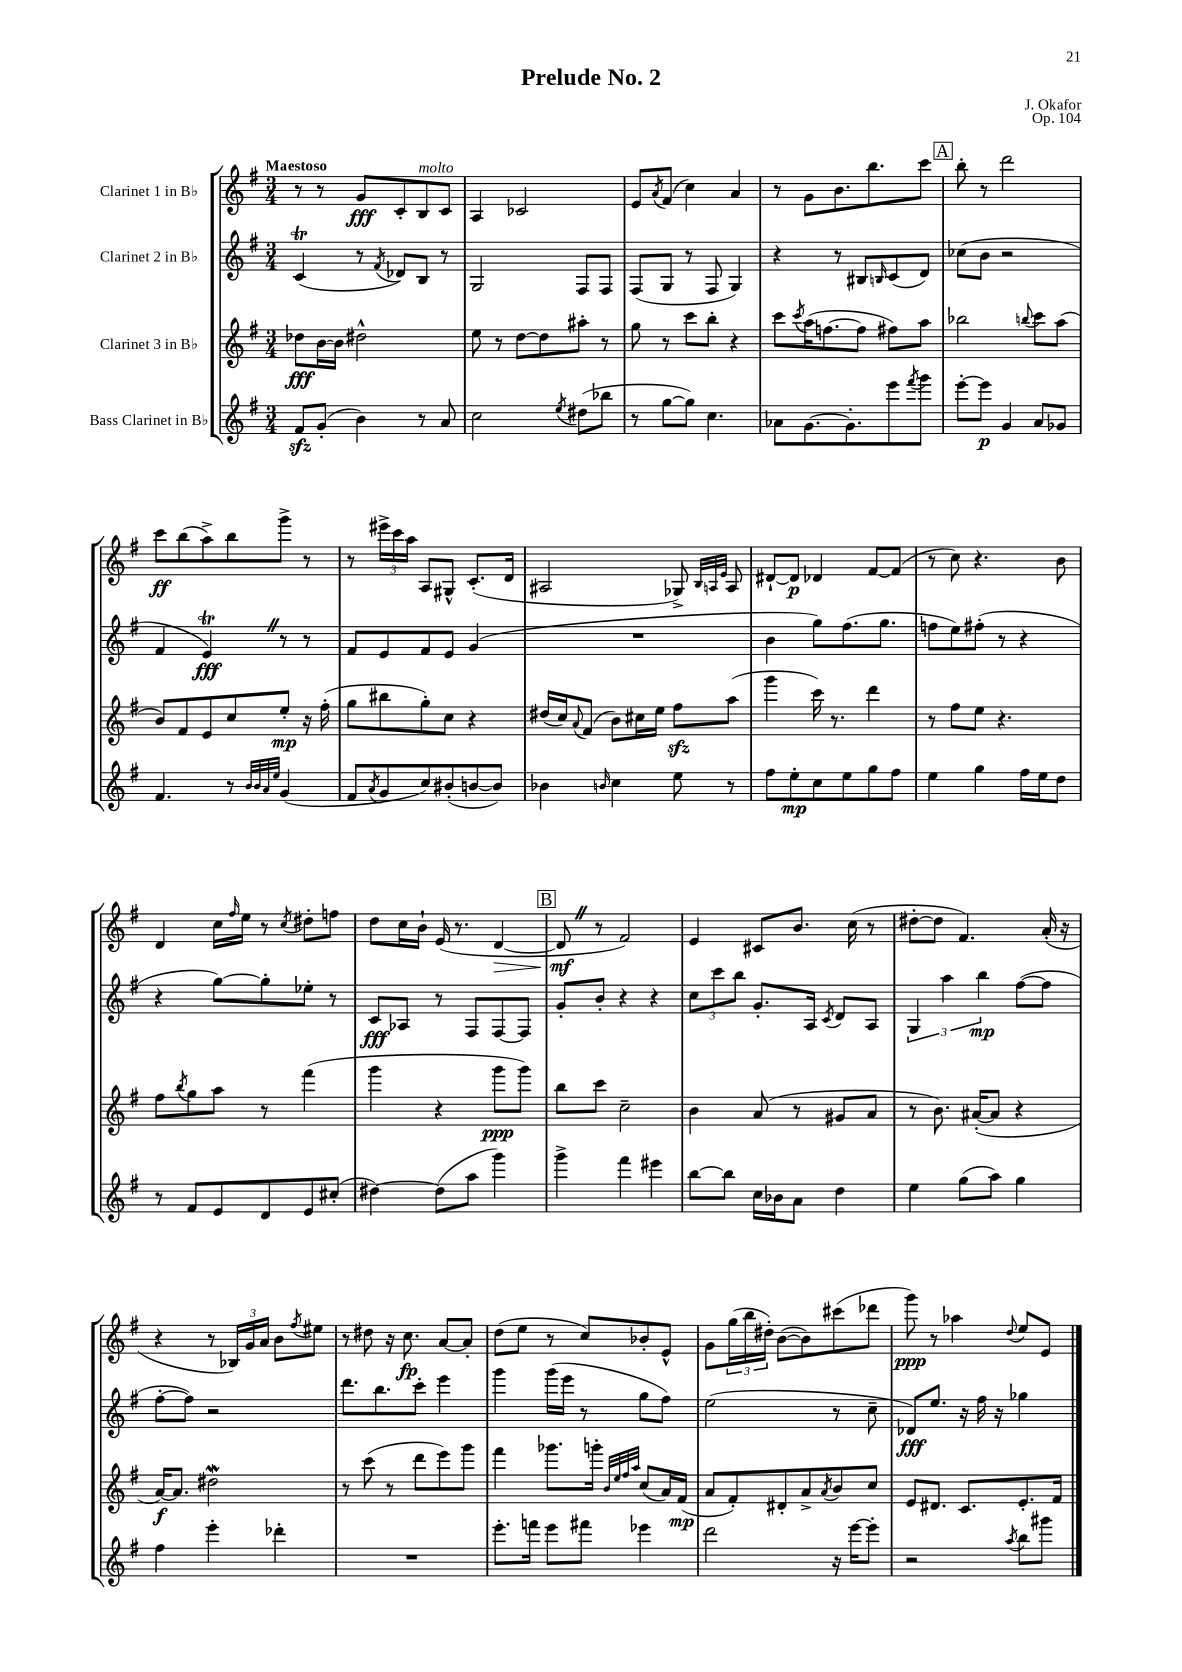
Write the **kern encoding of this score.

**kern	**dynam	**kern	**dynam	**kern	**dynam	**kern	**dynam
*part4	*part4	*part3	*part3	*part2	*part2	*part1	*part1
*staff4	*staff4	*staff3	*staff3	*staff2	*staff2	*staff1	*staff1
*I"Bass Clarinet in B♭	*	*I"Clarinet 3 in B♭	*	*I"Clarinet 2 in B♭	*	*I"Clarinet 1 in B♭	*
*clefG2	*	*clefG2	*	*clefG2	*	*clefG2	*
*k[f#]	*	*k[f#]	*	*k[f#]	*	*k[f#]	*
*M3/4	*	*M3/4	*	*M3/4	*	*M3/4	*
=1	=1	=1	=1	=1	=1	=1	=1
!	!	!	!	!	!	!LO:TX:a:B:t=Maestoso	!
8f#zz/L	.	8dd-X\L	fff	(4cT/	.	8r	.
(8g'/J	.	[16b\L	.	.	.	8r	.
.	.	16b\JJ]	.	.	.	.	.
4b\)	.	2dd#X^^\	.	8r	.	8g/L	fff
.	.	.	.	8qf#/	.	.	.
.	.	.	.	8d-X/L)	.	8c'/	.
!	!	!	!	!	!	!LO:TX:a:i:t=molto	!
8r	.	.	.	8B/J	.	8B/	.
8a/	.	.	.	8r	.	8c/J	.
=2	=2	=2	=2	=2	=2	=2	=2
2cc\	.	8ee\	.	2G/	.	4A/	.
.	.	8r	.	.	.	.	.
.	.	[8dd\L	.	.	.	2c-X/	.
.	.	8dd\]	.	.	.	.	.
8qee/	.	.	.	.	.	.	.
(8dd#X\L	.	8aa#X'\J	.	8F#/L	.	.	.
8bb-X\J	.	8r	.	8F#/J	.	.	.
=3	=3	=3	=3	=3	=3	=3	=3
8r	.	8gg\	.	(8F#/L	.	8e/L	.
.	.	.	.	.	.	8qa/	.
[8gg\L	.	8r	.	8G/J	.	(8f#/J	.
8gg\J])	.	8ccc\L	.	8r	.	4cc\)	.
4.cc\	.	8bb'\J	.	8F#/	.	.	.
.	.	4r	.	4G/)	.	4a/	.
=4	=4	=4	=4	=4	=4	=4	=4
8a-X\L	.	8ccc\L	.	4r	.	8r	.
.	.	8qccc/	.	.	.	.	.
[8.g\	.	(16aa\K	.	.	.	8g\L	.
.	.	[8.ffn\	.	.	.	.	.
.	.	.	.	8r	.	8.b\	.
8.g'\]	.	.	.	.	.	.	.
.	.	8ff\J]	.	8B#X/L	.	.	.
.	.	.	.	.	.	8.bb\	.
.	.	.	.	16qqBn/	.	.	.
8eee\	.	8ff#X\L)	.	(8c/	.	.	.
8qfff#/	.	.	.	.	.	.	.
8ggg\J	.	8aa\J	.	8d/J)	.	8ccc\J	.
!!LO:REH:place=s1:t=A
=5	=5	=5	=5	=5	=5	=5	=5
[8eee'\L	.	2bb-X\	.	(8cc-X\L	.	8bb'\	.
8eee\J]	p	.	.	8b\J	.	8r	.
4g/	.	.	.	2r	.	2ddd\	.
.	.	8qqbbn/	.	.	.	.	.
8a/L	.	8ccc\L	.	.	.	.	.
8g-X/J	.	(8aa\J	.	.	.	.	.
!!LO:LB:g=z
=6	=6	=6	=6	=6	=6	=6	=6
4.f#/	.	8b/L)	.	4f#/	.	8ccc\L	ff
.	.	8f#/	.	.	.	(8bb\	.
.	.	8e/	.	4eTZ/)	fff	8aa^\)	.
8r	.	8cc/	.	.	.	8bb\	.
32qqb/LLL	.	.	.	.	.	.	.
32qqb/	.	.	.	.	.	.	.
32qqa/	.	.	.	.	.	.	.
32qqee/JJJ	.	.	.	.	.	.	.
(4g/	.	8ee'/J	mp	8r	.	8ggg^\J	.
.	.	16r	.	8r	.	8r	.
.	.	(16ff#'\	.	.	.	.	.
=7	=7	=7	=7	=7	=7	=7	=7
8f#/L	.	8gg\L	.	8f#/L	.	8r	.
8qa/	.	.	.	.	.	.	.
8g/	.	8bb#X\	.	8e/	.	24eee#X^\LL	.
.	.	.	.	.	.	24ccc\	.
.	.	.	.	.	.	24aa\JJ	.
8cc/)	.	8gg'\)	.	8f#/	.	8A/L	.
(8b#X'/	.	8cc\J	.	8e/J	.	8G#X^^/J	.
[8bn/	.	4r	.	(4g/	.	(8.c'/L	.
8b/J])	.	.	.	.	.	.	.
.	.	.	.	.	.	16d/Jk	.
=8	=8	=8	=8	=8	=8	=8	=8
4b-X\	.	(16dd#X/LL	.	2.r	.	2A#X/	.
.	.	16cc/J)	.	.	.	.	.
.	.	8qqa/	.	.	.	.	.
.	.	(8f#/J	.	.	.	.	.
16qqbn/	.	.	.	.	.	.	.
4cc\	.	8b\L)	.	.	.	.	.
.	.	16cc#X\L	.	.	.	.	.
.	.	16ee\JJ	.	.	.	.	.
8ee\	.	8ff#zz\L	.	.	.	8G-X^/)	.
.	.	.	.	.	.	32qqB/LLL	.
.	.	.	.	.	.	32qqAn/	.
.	.	.	.	.	.	32qqe/JJJ	.
8r	.	(8aa\J	.	.	.	8A/	.
=9	=9	=9	=9	=9	=9	=9	=9
8ff#\L	.	4ggg\	.	4b\	.	[8d#X`/L	.
8ee'\	mp	.	.	.	.	8d#/J]	p
8cc\	.	16ccc\)	.	8gg\L)	.	4d-X/	.
.	.	8.r	.	.	.	.	.
8ee\	.	.	.	(8.ff#\	.	.	.
8gg\	.	4ddd\	.	.	.	[8f#/L	.
.	.	.	.	8.gg\J	.	.	.
8ff#\J	.	.	.	.	.	(8f#/J]	.
=10	=10	=10	=10	=10	=10	=10	=10
4ee\	.	8r	.	8ffn\L	.	8r	.
.	.	8ff#\L	.	8ee\)	.	8cc\)	.
4gg\	.	8ee\J	.	(8ff#X'\J	.	4.r	.
.	.	4.r	.	8r	.	.	.
16ff#\LL	.	.	.	4r	.	.	.
16ee\J	.	.	.	.	.	.	.
8dd\J	.	.	.	.	.	8b\	.
!!LO:LB:g=z
=11	=11	=11	=11	=11	=11	=11	=11
8r	.	8ff#\L	.	4r	.	4d/	.
.	.	8qbb/	.	.	.	.	.
8f#/L	.	8gg\	.	.	.	.	.
8e/	.	8aa\J	.	[8gg\L)	.	16cc\LL	.
.	.	.	.	.	.	16qqff#/	.
.	.	.	.	.	.	16ee\JJ	.
8d/	.	8r	.	8gg'\]	.	8r	.
.	.	.	.	.	.	8qcc/	.
8e/	.	(4fff#\	.	8ee-X'\J	.	8dd#X'\L	.
(8cc#X'/J	.	.	.	8r	.	8ffn\J	.
=12	=12	=12	=12	=12	=12	=12	=12
[4dd#X\)	.	4ggg\	.	8c/L	fff	8dd\L	.
.	.	.	.	8A-X/J	.	16cc\L	.
.	.	.	.	.	.	16b`\JJ	.
(8dd#\L]	.	4r	.	8r	.	(16e/	.
.	.	.	.	.	.	8.r	.
8aa\J	.	.	.	8F#/L	.	.	.
!	!	!	!	!	!	!	!LO:HP:b
4ggg\)	.	8ggg\L	ppp	[8F#/	.	[4d/	>
.	.	8ggg\J)	.	8F#/J]	.	.	.
!!LO:REH:place=s1:t=B
=13	=13	=13	=13	=13	=13	=13	=13
4ggg^\	.	8bb\L	.	8g'/L	.	8dZ/]	mf
.	.	8ccc\J	.	8b'/J	.	8r	]
4fff#\	.	2cc~\	.	4r	.	2f#/)	.
4eee#X\	.	.	.	4r	.	.	.
=14	=14	=14	=14	=14	=14	=14	=14
[8bb\L	.	4b\	.	12cc\L	.	4e/	.
.	.	.	.	12ccc\	.	.	.
8bb\J]	.	.	.	.	.	.	.
.	.	.	.	12bb\J	.	.	.
16cc\LL	.	(8a/	.	8.g'/L	.	8c#X/L	.
16b-X\J	.	.	.	.	.	.	.
8a\J	.	8r	.	.	.	8.b/J	.
.	.	.	.	16A/Jk	.	.	.
.	.	.	.	8qc/	.	.	.
4dd\	.	8g#X/L	.	8d/L	.	.	.
.	.	.	.	.	.	(16cc\	.
.	.	8a/J	.	8A/J	.	8r	.
=15	=15	=15	=15	=15	=15	=15	=15
4ee\	.	8r	.	6G/	.	[8dd#X'\L	.
.	.	8.b\)	.	.	.	8dd#\J]	.
.	.	.	.	6aa\	.	.	.
(8gg\L	.	.	.	.	.	4.f#/)	.
.	.	([16a#X'/KL	.	.	.	.	.
.	.	.	.	6bb\	mp	.	.
8aa\J)	.	8a#/J]	.	.	.	.	.
4gg\	.	4r	.	([8ff#\L	.	.	.
.	.	.	.	8ff#\J]	.	(16a'/	.
.	.	.	.	.	.	16r	.
!!LO:LB:g=z
=16	=16	=16	=16	=16	=16	=16	=16
4ff#\	.	[16a/KL)	f	[8ff#'\L	.	4r	.
.	.	8.a/J]	.	.	.	.	.
.	.	.	.	8ff#\J])	.	.	.
4eee'\	.	2dd#XW\	.	2r	.	8r	.
.	.	.	.	.	.	24B-X/LL)	.
.	.	.	.	.	.	24g/	.
.	.	.	.	.	.	24a/JJ	.
4ddd-X'\	.	.	.	.	.	8b\L	.
.	.	.	.	.	.	8qff#/	.
.	.	.	.	.	.	8ee#X\J	.
=17	=17	=17	=17	=17	=17	=17	=17
2.r	.	8r	.	8.ddd\L	.	8r	.
.	.	(8ccc\	.	.	.	8dd#X\	.
.	.	.	.	8.bb\	.	.	.
.	.	8r	.	.	.	16r	.
.	.	.	.	.	.	8.cc\	fp
.	.	8ddd\L	.	8ccc'\J	.	.	.
.	.	8eee\)	.	4eee\	.	[8a/L	.
.	.	8ggg\J	.	.	.	8a'/J]	.
=18	=18	=18	=18	=18	=18	=18	=18
8.eee'\L	.	4fff#\	.	4ggg\	.	(8dd\L	.
.	.	.	.	.	.	8ee\J	.
16fffn\Jk	.	.	.	.	.	.	.
8eee\L	.	8.ggg-X\L	.	(16ggg\LL	.	8r	.
.	.	.	.	16eee\JJ	.	.	.
8fff#X\J	.	.	.	8r	.	8cc/L)	.
.	.	16gggn'\Jk	.	.	.	.	.
.	.	32qqb/LLL	.	.	.	.	.
.	.	32qqee/	.	.	.	.	.
.	.	32qqff#/	.	.	.	.	.
.	.	32qqaa/JJJ	.	.	.	.	.
4eee-X\	.	(8cc/L	.	8gg\L	.	8b-X'/	.
.	.	16a/L)	.	8ff#\J)	.	8e^^/J	.
.	.	(16f#/JJ	mp	.	.	.	.
=19	=19	=19	=19	=19	=19	=19	=19
2ddd\	.	8a/L	.	(2ee\	.	8g\L	.
.	.	8f#'/)	.	.	.	(24gg\L	.
.	.	.	.	.	.	24bb\	.
.	.	.	.	.	.	24dd#X'\JJ)	.
.	.	8d#X'/	.	.	.	([8b\L	.
.	.	8a^/	.	.	.	8b\])	.
.	.	8qa/	.	.	.	.	.
16r	.	8b/	.	8r	.	(8ccc#X\	.
[16eee\KL	.	.	.	.	.	.	.
8eee'\J]	.	8cc/J	.	8cc~\	.	8ddd-X\J	.
=20	=20	=20	=20	=20	=20	=20	=20
2r	.	8e/L	.	8d-X/L)	fff	8ggg\)	ppp
.	.	8.d#X/J	.	8.ee/J	.	8r	.
.	.	.	.	.	.	4aa-X\	.
.	.	8.c/L	.	16r	.	.	.
.	.	.	.	16ff#\	.	.	.
.	.	.	.	16r	.	.	.
8qaa/	.	.	.	.	.	8qqdd/	.
8bb\L	.	8.e'/	.	4gg-X\	.	8ee/L	.
8ggg#X\J	.	.	.	.	.	8e/J	.
.	.	16f#/Jk	.	.	.	.	.
==	==	==	==	==	==	==	==
*-	*-	*-	*-	*-	*-	*-	*-
